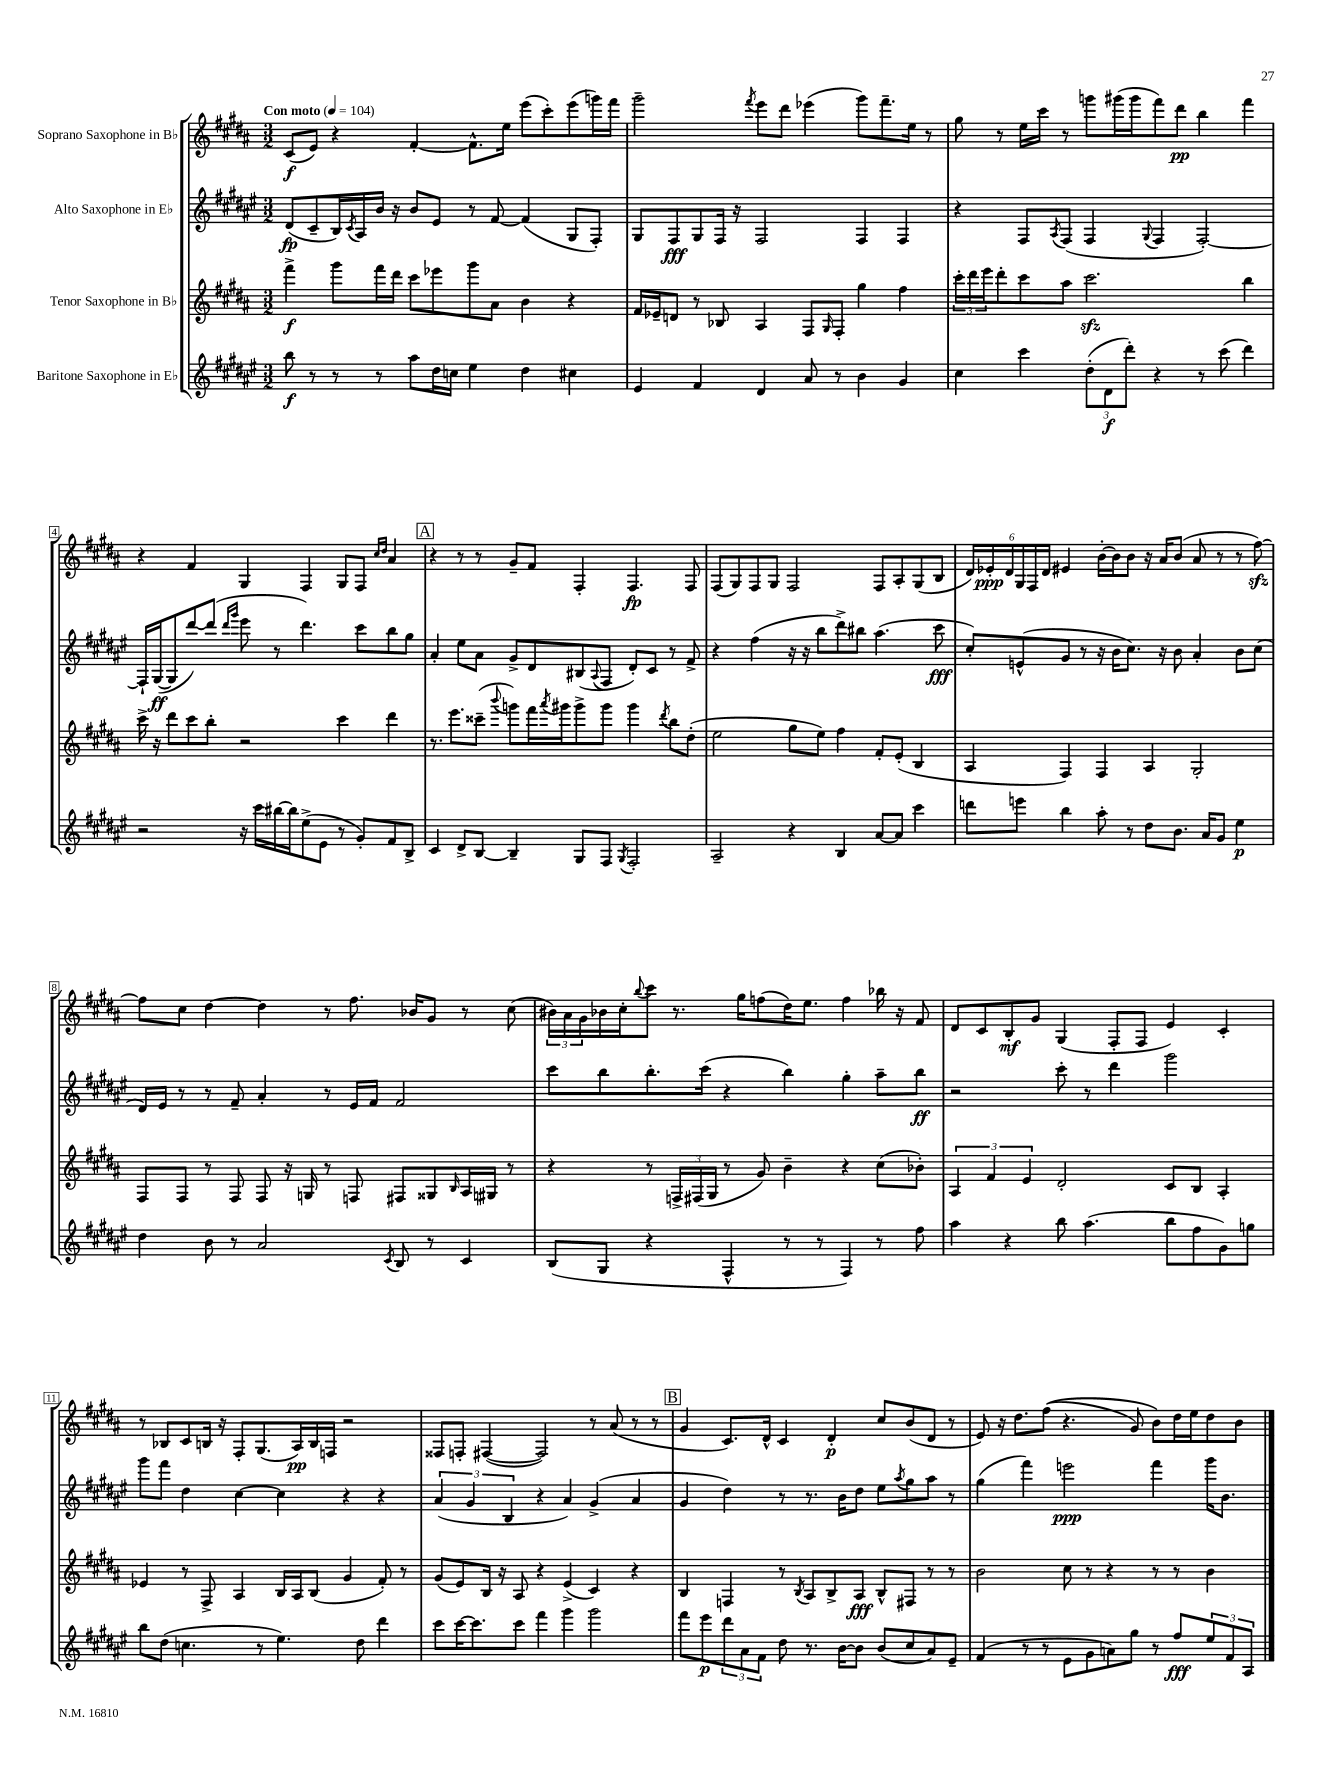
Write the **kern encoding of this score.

**kern	**kern	**kern	**kern
*staff4	*staff3	*staff2	*staff1
*clefG2	*clefG2	*clefG2	*clefG2
*k[f#c#g#d#a#e#]	*k[f#c#g#d#a#]	*k[f#c#g#d#a#e#]	*k[f#c#g#d#a#]
*M3/2	*M3/2	*M3/2	*M3/2
*MM104	*MM104	*MM104	*MM104
8bb\	4fff#^\	(8d#/L	(8c#/L
8r	.	8c#~/	8e/J)
8r	8ggg#\L	16B/L)	4r
.	.	8qc#/	.
.	.	16A#/	.
8r	16fff#\L	16b/JJ	.
.	16ddd#\JJ	16r	.
8aa#\L	8ccc#\L	8b/L	[4f#'/
16dd#\L	8eee-\	8e#/J	.
16cc\JJ	.	.	.
4ee#\	8ggg#\	8r	8.f#^^\]L
.	8a#\J	[8f#/	.
.	.	.	16ee\Jk
4dd#\	4b\	(4f#/]	(8eee\L
.	.	.	8ccc#'\)
4cc#\	4r	8G#/L	(8eee\
.	.	8F#'/J)	16ggg\L)
.	.	.	16fff#\JJ
=	=	=	=
4e#/	16f#/LL	8G#/L	2ggg#~\
.	16e-~/J	.	.
.	8d/J	8F#/	.
4f#/	8r	8G#/	.
.	8B-/	16F#/Jk	.
.	.	16r	.
.	.	.	8qfff#/
4d#/	4A#/	2F#/	8eee\L
.	.	.	8ddd#\J
8a#/	8F#/L	.	(4eee-\
.	16qqG#/	.	.
8r	8F#'/J	.	.
4b\	4gg#\	4F#/	8ggg#\L)
.	.	.	8.fff#~\
4g#/	4ff#\	4F#/	.
.	.	.	16ee\Jk
.	.	.	8r
=	=	=	=
4cc#\	24ccc#'\LL	4r	8gg#\
.	24ddd#\	.	.
.	24eee\J	.	.
.	8ddd#'\	.	8r
4ccc#\	8ccc#\	8F#/L	16ee\LL
.	.	.	16ccc#\JJ
.	.	8qA#/	.
.	8aa#\J	(8F#/J	8r
(12dd#'\L	2.ccc#\	4F#/	8ggg\L
12d#\	.	.	.
.	.	.	(16ggg#\L
12ddd#'\J)	.	.	.
.	.	.	16ggg#\J
.	.	8qqG#/	.
4r	.	4F#/	8fff#\)
.	.	.	8ddd#\J
8r	.	[2F#'/)	4bb\
(8ccc#\	.	.	.
4ddd#\)	4bb\	.	4fff#\
=	=	=	=
2r	16ccc#^\	16F#`/]LL	4r
.	16r	([16G#/J	.
.	8ddd#\L	8G#/]	.
.	8ccc#\	[8ddd#/)	4f#/
.	8bb'\J	(8ddd#/]J	.
.	.	16qqddd#/LL	.
.	.	16qqggg#/JJ	.
16r	2r	8eee#\	4G#/
16ccc#\LL	.	.	.
[16bb#\	.	8r	.
16bb#\]J	.	.	.
(8ee#^\	.	4.ddd#\)	4F#/
8e#\J	.	.	.
8r	4ccc#\	.	8G#/L
8g#'/L)	.	8ccc#\L	8F#/J
.	.	.	16qqcc#/LL
.	.	.	16qqdd#/JJ
8f#/	4ddd#\	8bb\	4a#/
8B^/J	.	8gg#\J	.
=	=	=	=
4c#/	8.r	4a#'/	4r
.	8.eee\L	.	.
8d#^/L	.	8ee#\L	8r
[8B/J	(8ccc##~\J	8a#\J	8r
.	8qqbbb/	.	.
4B~/]	8ggg\L)	8g#^/L	8g#~/L
.	16fff#\L	8d#/	8f#/J
.	8qaaa#/	.	.
.	16ggg#\J	.	.
8G#/L	8ggg#^\	(8B#/	4F#'/
.	.	8qqA#/	.
8F#/J	8ggg#\J	8F#/J	.
8qG#/	.	.	.
2F#'/	4ggg#\	8d#'/L)	4.F#/
.	.	8c#/J	.
.	8qddd#/	.	.
.	8bb\L	8r	.
.	(8dd#'\J	8f#^/	8F#/
=	=	=	=
2A#~/	2ee\	4r	(8F#/L
.	.	.	8G#/)
.	.	(4ff#\	8F#/
.	.	.	8G#/J
4r	8gg#\L	16r	2F#/
.	.	16r	.
.	8ee\J)	8bb\L	.
4B/	4ff#\	8ddd#^\)	.
.	.	8bb#\J	.
[8a#/L	8f#'/L	(4.aa#\	8F#/L
8a#/]J	(8e'/J	.	8A#'/
4ccc#\	4B/	.	(8G#/
.	.	8ccc#\	8B/J
=	=	=	=
8ddd\L	4A#/	8cc#'/L)	24d#/LL)
.	.	.	24e-'/
.	.	.	24d#/
8eee\J	.	(8e^^/	24G#/
.	.	.	24F#/
.	.	.	24d#/JJ
4bb\	4F#/)	8g#/J	4e#/
.	.	8r	.
8aa#'\	4F#/	16r	[16b'\LL
.	.	16b\LK	16b\]J
8r	.	8.cc#\J)	8b\J
8dd#\L	4A#/	.	16r
.	.	16r	16a#/LK
8.b\J	.	8b\	(8b/J
.	2G#'/	4a#'/	8a#/
16a#/LK	.	.	.
8g#/J	.	.	8r
4ee#\	.	8b\L	8r
.	.	(8cc#\J	[8ff#\)
=	=	=	=
4dd#\	8F#/L	16d#/LL)	8ff#\]L
.	.	16e#/JJ	.
.	8F#/J	8r	8cc#\J
8b\	8r	8r	[4dd#\
8r	8F#/	8f#~/	.
2a#/	8F#/	4a#'/	4dd#\]
.	16r	.	.
.	16G/	.	.
.	8r	8r	8r
.	8F/	16e#/LL	8.ff#\
.	.	16f#/JJ	.
8qc#/	.	.	.
8B/	8F#/L	2f#/	.
.	.	.	16b-/LK
8r	8G##/	.	8g#/J
.	16qqB/	.	.
4c#/	16A#/L	.	8r
.	16G#/JJ	.	.
.	8r	.	(8cc#\
=	=	=	=
(8B/L	4r	8ccc#\L	24b#\LL)
.	.	.	24a#\
.	.	.	24g#\
8G#/J	.	8bb\	16b-\
.	.	.	16cc#'\J
.	.	.	8qqbb/
4r	8r	8.bb'\	8ccc#\J
.	24F^/LL	.	8.r
.	(24F#/	.	.
.	.	(16ccc#\Jk	.
.	24G#/JJ	.	.
4F#^^/	8r	4r	.
.	.	.	16gg#\LK
.	8g#/)	.	(8ff\
8r	4b~\	4bb\)	16dd#\K)
.	.	.	8.ee\J
8r	.	.	.
4F#/)	4r	4gg#'\	4ff\
8r	(8cc#\L	8aa#~\L	16bb-\
.	.	.	16r
8ff#\	8b-'\J)	8bb\J	8f#/
=	=	=	=
4aa#\	6A#/	2r	8d#/L
.	.	.	8c#/
.	6f#/	.	.
4r	.	.	8B'/
.	6e/	.	.
.	.	.	8g#/J
8bb\	2d#'/	8ccc#'\	(4G#/
(4.aa#\	.	8r	.
.	.	4ddd#\	8F#'/L
.	.	.	8F#/J
8bb\L	8c#/L	2ggg#\	4e/)
8ff#\	8B/J	.	.
8g#\)	4A#'/	.	4c#'/
8gg\J	.	.	.
=	=	=	=
8bb\L	4e-/	8ggg#\L	8r
(8dd#\J	.	8fff#\J	8B-/L
4.cc\	8r	4dd#\	8c#/
.	8F#^/	.	16B/Jk
.	.	.	16r
.	4A#/	[4cc#\	8F#'/L
8r	.	.	(8.G#/
4.ee#\)	16B/LL	4cc#\]	.
.	16A#/J	.	16A#/L)
.	(8B/J	.	16B/
.	.	.	16F/JJ
.	4g#/	4r	2r
8dd#\	.	.	.
4ddd#\	8f#'/)	4r	.
.	8r	.	.
=	=	=	=
8ccc#\L	(8g#/L	(6a#/	8F##/L
[16ccc#\K	8e/)	.	8F'/J
.	.	6g#/	.
8.ccc#\]	.	.	.
.	16B/Jk	.	([4F#/
.	16r	.	.
.	.	6B/	.
8ccc#\J	8A#/	.	.
4fff#\	4r	4r	2F#/])
4ggg#\	(4e^/	4a#/)	.
2ggg#\	4c#/)	(4g#^/	8r
.	.	.	(8a#/
.	4r	4a#/	8r
.	.	.	8r
=	=	=	=
8fff#\L	4B/	4g#/	4g#/
8eee#\	.	.	.
12ddd#\	4F/	4dd#\)	8.c#/L)
12a#\	.	.	.
12f#\J	.	.	.
.	.	.	16d#^^/Jk
8dd#\	8r	8r	4c#/
.	8qB/	.	.
8.r	8A#/L	8.r	.
.	8B^/	.	4d#'/
[16b\LK	.	16b\LK	.
8b\]J	8A#/J	8dd#\J	.
(8b/L	8B^^/L	8ee#\L	8cc#/L
.	.	8qaa#/	.
8cc#/	8F#/J	8gg#\	(8b/
8a#/)	8r	8aa#\J	8d#/J
8e#~/J	8r	8r	8r
=	=	=	=
(4f#/	2b\	(4gg#\	8e/)
.	.	.	16r
.	.	.	8.dd#\L
8r	.	4fff#\)	.
8r	.	.	&((8ff#\J
8e#\L	8cc#\	2eee\	4.r
8g#\	8r	.	.
8a\)	4r	.	.
8gg#\J	.	.	8g#/)
8r	8r	4fff#\	8b\L&)
8ff#/L	8r	.	16dd#\L
.	.	.	16ee\J
12ee#/	4b\	16ggg#\LK	8dd#\
.	.	8.b\J	.
12f#/	.	.	.
.	.	.	8b\J
12A#/J	.	.	.
==	==	==	==
*-	*-	*-	*-
